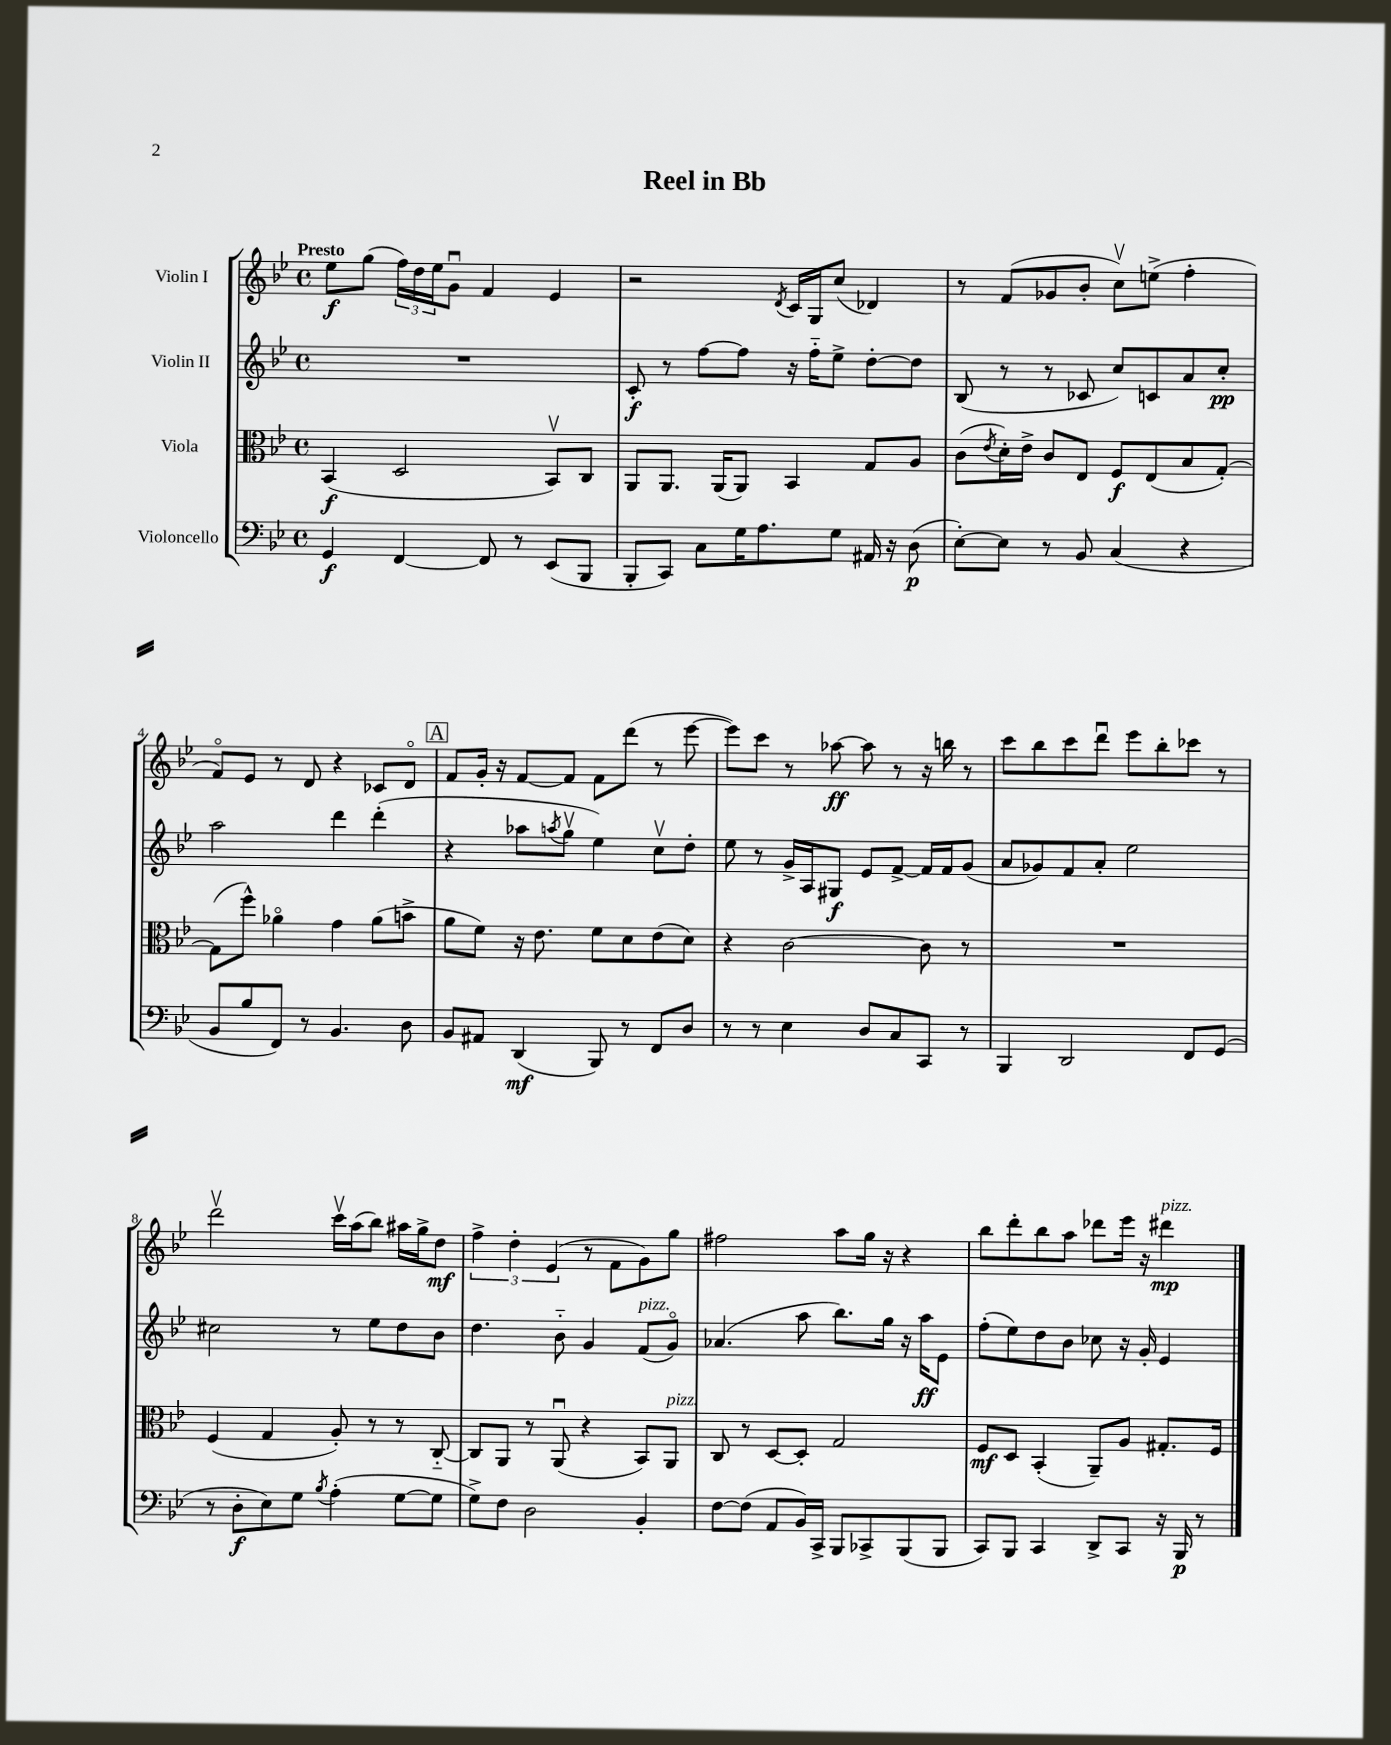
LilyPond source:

\header { title = "Reel in Bb" }
<<
\new StaffGroup <<
\new Staff = "s0" \with { instrumentName = "Violin I" } {
    \clef treble \key bes \major \defaultTimeSignature \time 4/4 \tempo "Presto"
    ees''8\f g''8( \tuplet 3/2 { f''16) d''16 ees''16 } g'8\downbow f'4 ees'4 |
    r2 \acciaccatura { d'8 } c'16 g16 c''8( des'4) |
    r8 f'8( ges'8 bes'8-. c''8\upbow) e''8->( f''4-. |
    f'8\flageolet) ees'8 r8 d'8 r4 ces'8 d'8\flageolet |
    \mark \markup { \box "A" } f'8 g'16-. r16 f'8~ f'8 f'8 d'''8( r8 ees'''8~ |
    ees'''8) c'''8 r8 aes''8~\ff aes''8 r8 r16 b''16 r8 |
    c'''8 bes''8 c'''8 d'''8\downbow ees'''8 bes''8-. ces'''8 r8 |
    d'''2\upbow c'''16\upbow a''16( bes''8) ais''16 g''16-> d''8\mf |
    \tuplet 3/2 { f''4-> d''4-. ees'4( } r8 f'8 g'8) g''8 |
    fis''2 a''8 g''16 r16 r4 |
    bes''8 d'''8-. bes''8 a''8 des'''8 ees'''16 r16 dis'''4\mp^\markup { \italic "pizz." } \bar "|." |
}
\new Staff = "s1" \with { instrumentName = "Violin II" } {
    \clef treble \key bes \major \defaultTimeSignature \time 4/4
    R1 |
    c'8-.\f r8 f''8~ f''8 r16 f''16-_ ees''8-> d''8~-. d''8 |
    bes8( r8 r8 ces'8 c''8) c'8 a'8 c''8-.\pp |
    a''2 d'''4 d'''4-.( |
    \mark \markup { \box "A" } r4 aes''8 \acciaccatura { a''8 } g''8\upbow ees''4) c''8\upbow d''8-. |
    ees''8 r8 g'16-> a16 gis8\f ees'8 f'8~-> f'16 f'16 g'8( |
    a'8 ges'8) f'8 a'8-. ees''2 |
    cis''2 r8 ees''8 d''8 bes'8 |
    d''4. bes'8-_ g'4 f'8^\markup { \italic "pizz." }( g'8\flageolet) |
    aes'4.( a''8 bes''8.) g''16 r16 a''16\ff ees'8 |
    f''8-.( ees''8) d''8 bes'8 ces''8 r16 g'16-. ees'4 \bar "|." |
}
\new Staff = "s2" \with { instrumentName = "Viola" } {
    \clef alto \key bes \major \defaultTimeSignature \time 4/4
    bes,4\f( d2 bes,8\upbow) c8 |
    a,8 a,8. a,16( a,8) bes,4 g8 a8 |
    c'8( \acciaccatura { ees'8 } d'16-.) ees'16-> c'8 ees8 f8\f ees8( bes8 g8~-.) |
    g8( f''8-^) aes'4\flageolet g'4 aes'8( b'8-> |
    \mark \markup { \box "A" } a'8 f'8) r16 ees'8. f'8 d'8 ees'8( d'8) |
    r4 c'2~ c'8 r8 |
    R1 |
    f4( g4 a8-.) r8 r8 c8~-_ |
    c8 a,8 r8 a,8\downbow( r4 bes,8) a,8^\markup { \italic "pizz." } |
    c8 r8 d8~ d8-. g2 |
    f8\mf d8 bes,4-.( a,8--) a8 gis8.-. f16 \bar "|." |
}
\new Staff = "s3" \with { instrumentName = "Violoncello" } {
    \clef bass \key bes \major \defaultTimeSignature \time 4/4
    g,4\f f,4~ f,8 r8 ees,8( bes,,8 |
    bes,,8-. c,8) c8 g16 a8. g8 ais,16 r16 d8\p( |
    ees8~-.) ees8 r8 bes,8 c4( r4 |
    bes,8 bes8 f,8) r8 bes,4. d8 |
    \mark \markup { \box "A" } bes,8 ais,8 d,4\mf( bes,,8) r8 f,8 d8 |
    r8 r8 ees4 d8 c8 c,8 r8 |
    bes,,4 d,2 f,8 g,8( |
    r8 d8-.\f ees8) g8 \acciaccatura { bes8 } a4-.( g8~ g8 |
    g8->) f8 d2 bes,4-. |
    f8~ f8( a,8 bes,16) c,16-> bes,,8 ces,8-> bes,,8( bes,,8 |
    c,8) bes,,8 c,4 d,8-> c,8 r16 bes,,16\p r8 \bar "|." |
}
>>
>>
